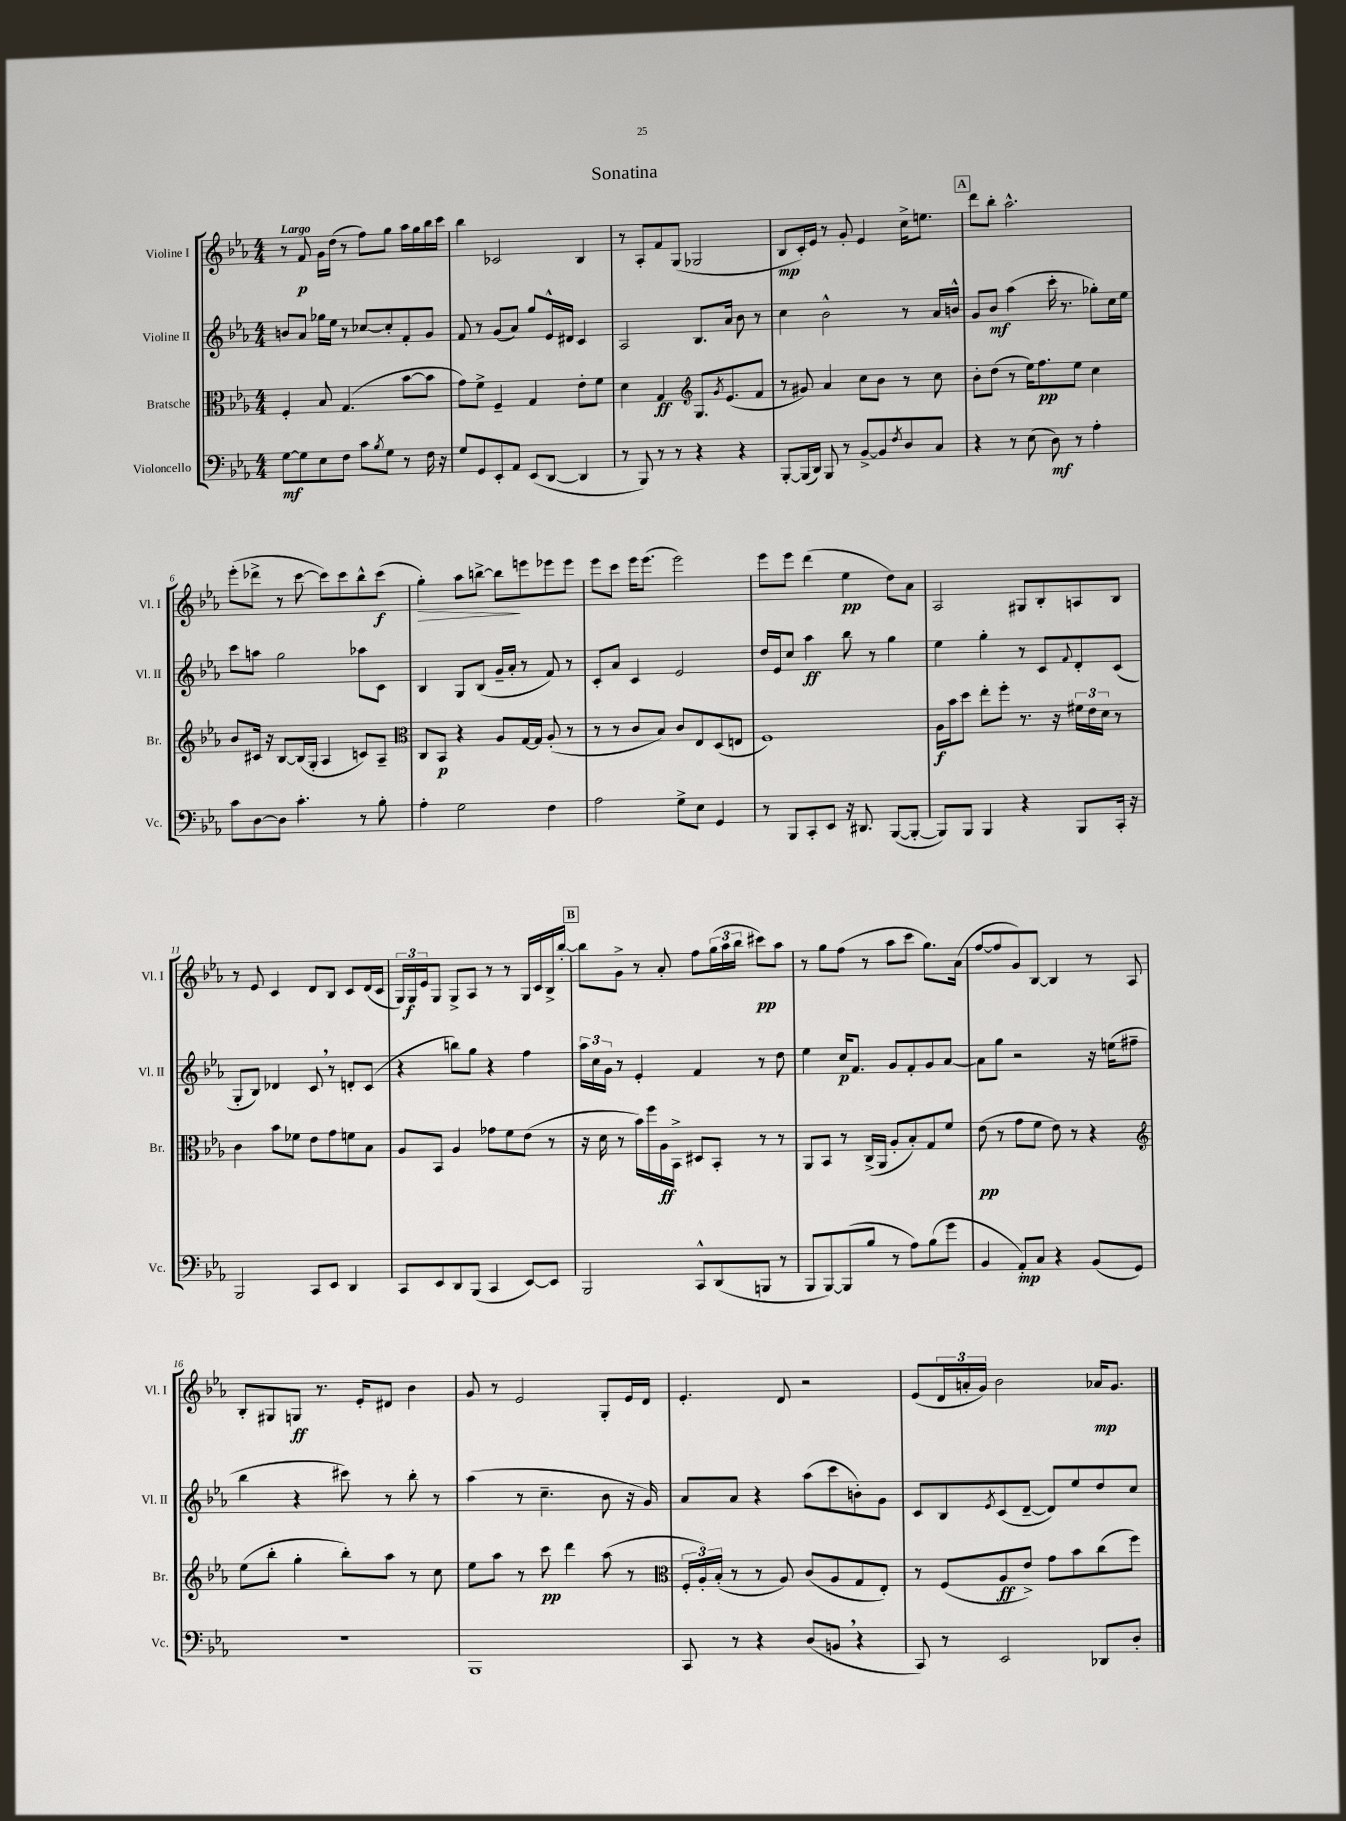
\header { title = "Sonatina" }
<<
\new StaffGroup <<
\new Staff = "s0" \with { instrumentName = "Violine I" shortInstrumentName = "Vl. I" } {
    \clef treble \key ees \major \numericTimeSignature \time 4/4 \tempo "Largo"
    r8 f'8\p g'16 d''16( r8 f''8) g''8 aes''16 g''16 bes''16 c'''16 |
    bes''4 ces'2 bes4 |
    r8 aes8-. f'8 g8( ges2 |
    bes8\mp c'16-.) ees'16 r8 g'8-. ees'4 c''16-> e''8. |
    \mark \markup { \box "A" } d'''8 bes''8-. aes''2.-^ |
    ees'''8-.( des'''8-> r8 c'''8~ c'''8) c'''8 bes''8-^ c'''8\f( |
    g''4-.\>) aes''8 b''8~-> b''8\! e'''8 ees'''8 ees'''8 |
    ees'''8 c'''8 ees'''16 ees'''8.( ees'''2) |
    ees'''8 ees'''8 d'''4( ees''4\pp d''8) aes'8 |
    aes2 gis8 bes8-. a8 bes8 |
    r8 ees'8 c'4 d'8 bes8 c'8 d'16( c'16 |
    \tuplet 3/2 { g16) g16\f ees'16 } g8 g8-> aes8 r8 r8 g16 c'16 bes16-> bes''16~-. |
    \mark \markup { \box "B" } bes''8 g'8-> r8 aes'8-. f''8 \tuplet 3/2 { g''16( aes''16 bes''16 } cis'''8\pp) aes''8 |
    r8 g''8 f''8( r8 aes''8 c'''8 g''8.) aes'16( |
    f''8~ f''8 g'8) bes8~ bes4 r8 aes8 |
    bes8-. gis8 g8\ff r8. ees'16-. dis'8 bes'4 |
    g'8 r8 ees'2 g8-. ees'16 d'16 |
    ees'4.-. d'8 r2 |
    ees'8( \tuplet 3/2 { d'16 a'16-. g'16) } bes'2 aes'16\mp g'8. \bar "|." |
}
\new Staff = "s1" \with { instrumentName = "Violine II" shortInstrumentName = "Vl. II" } {
    \clef treble \key ees \major \numericTimeSignature \time 4/4
    b'8 aes'8 ges''16 ees''16 r8 ces''8~ ces''8-. f'8-. g'8 |
    f'8 r8 g'8( aes'8) g''8 ees'16-^ dis'16 c'4 |
    aes2 bes8. aes'16 bes'8 r8 |
    c''4 bes'2-^ r8 aes'16 b'16-^ |
    \mark \markup { \box "A" } g'8 bes'8\mf aes''4( c'''16-. r8. ges''8-.) c''16 ees''16 |
    c'''8 a''8 g''2 aes''8 c'8 |
    bes4 g8 bes8( g'16-- aes'16-. r8 f'8) r8 |
    c'8-. aes'8 c'4 ees'2 |
    d''16 ees'16 c''8 aes''4\ff bes''8 r8 g''4 |
    ees''4 g''4-. r8 c'8 \appoggiatura { f'8 } d'8-. c'8( |
    g8-. bes8) des'4 c'8 \breathe r8 d'8-. c'8( |
    r4 b''8) g''8 r4 f''4 |
    \mark \markup { \box "B" } \tuplet 3/2 { aes''16 c''16 g'16 } r8 ees'4-. f'4 r8 d''8 |
    ees''4 c''16\p f'8. g'8 f'8-. g'8 aes'8~ |
    aes'8 g''8 r2 r16 e''16( fis''8-- |
    bes''4 r4 cis'''8) r8 bes''8-. r8 |
    aes''4( r8 c''4.-- bes'8 r16 g'16) |
    aes'8 aes'8 r4 aes''8( c'''8 b'8-.) g'8 |
    c'8 bes8 \acciaccatura { ees'8 } c'8( d'8~-- d'8) ees''8 d''8 c''8 \bar "|." |
}
\new Staff = "s2" \with { instrumentName = "Bratsche" shortInstrumentName = "Br." } {
    \clef alto \key ees \major \numericTimeSignature \time 4/4
    f4-. bes8 g4.( bes'8~ bes'8 |
    g'8) f'8-> f4-- g4 ees'8-. f'8 |
    d'4 g4\ff \clef treble g8. \acciaccatura { g'8 } ees'8.( f'8 |
    r8 gis'8) aes'4 c''8 bes'8 r8 c''8 |
    \mark \markup { \box "A" } bes'8-. d''8( r8 ees''16) f''8.\pp ees''8 c''4 |
    bes'8 cis'16 r16 bes8~ bes16( g16-. aes4 c'8) aes8-- |
    \clef alto c8 bes,8\p r4 aes8 g16~ g16 aes8-.( r8 |
    r8 r8 c'8 bes8) c'8 ees8 d8( e8 |
    f1) |
    aes16\f bes'16 d''8 ees''8-. f''8-. r8. r16 \tuplet 3/2 { fis'16 ees'16 d'16 } r8 |
    c'4 bes'8 fes'8 ees'8 g'8 f'8 bes8 |
    aes8 bes,8 aes4 ges'8 f'8 ees'8( r8 |
    \mark \markup { \box "B" } r16 d'16 r8 bes'16) f''16 aes16\ff bes,16-> dis8 bes,8-. r8 r8 |
    aes,8 bes,8 r8 c16->( aes,16 aes8-. bes8-.) g8 f'8 |
    ees'8\pp( r8 g'8 f'8 ees'8) r8 r4 |
    \clef treble ees''8( bes''8-. g''4-. bes''8-.) aes''8 r8 c''8 |
    ees''8 aes''8 r8 c'''8\pp d'''4 aes''8( r8 |
    \clef alto \tuplet 3/2 { f16-. aes16-.) bes16-.( } r8 r8 aes8) c'8( aes8 g8 ees8-.) |
    r8 f8( aes8\ff ees'8->) g'8 bes'8 c''8( f''8) \bar "|." |
}
\new Staff = "s3" \with { instrumentName = "Violoncello" shortInstrumentName = "Vc." } {
    \clef bass \key ees \major \numericTimeSignature \time 4/4
    g8~\mf g8 ees8 f8 c'8 \acciaccatura { bes8 } g8 r8 f16 r16 |
    g8 g,8 ees,8-. aes,8 ees,8( d,8~ d,4 |
    r8 bes,,8) r8 r8 r4 r4 |
    bes,,8~-. bes,,16( d,16) bes,,8 r8 bes,8~-> bes,8 \acciaccatura { f8 } d8 c8 |
    \mark \markup { \box "A" } r4 r8 ees8( d8\mf) r8 aes4-. |
    c'8 d8~ d8 c'4.-. r8 bes8-. |
    aes4-. g2 f4 |
    aes2 g8-> ees8 g,4 |
    r8 bes,,8 c,8-. ees,8 r16 dis,8. bes,,8~( bes,,8~-. |
    bes,,8) bes,,8 bes,,4 r4 bes,,8 c,16-. r16 |
    bes,,2 c,8 ees,8 d,4 |
    c,8 ees,8 d,8 bes,,8( c,4 ees,8~) ees,8 |
    \mark \markup { \box "B" } bes,,2 c,8-^ d,8( b,,8 r8 |
    bes,,8 bes,,8~) bes,,8( bes8 r8 aes8) bes8( g'8 |
    bes,4 aes,8-.\mp) c8 r4 bes,8( g,8) |
    R1 |
    bes,,1 |
    c,8 r8 r4 d8( b,8 \breathe r4 |
    c,8) r8 ees,2 des,8 d8-. \bar "|." |
}
>>
>>
